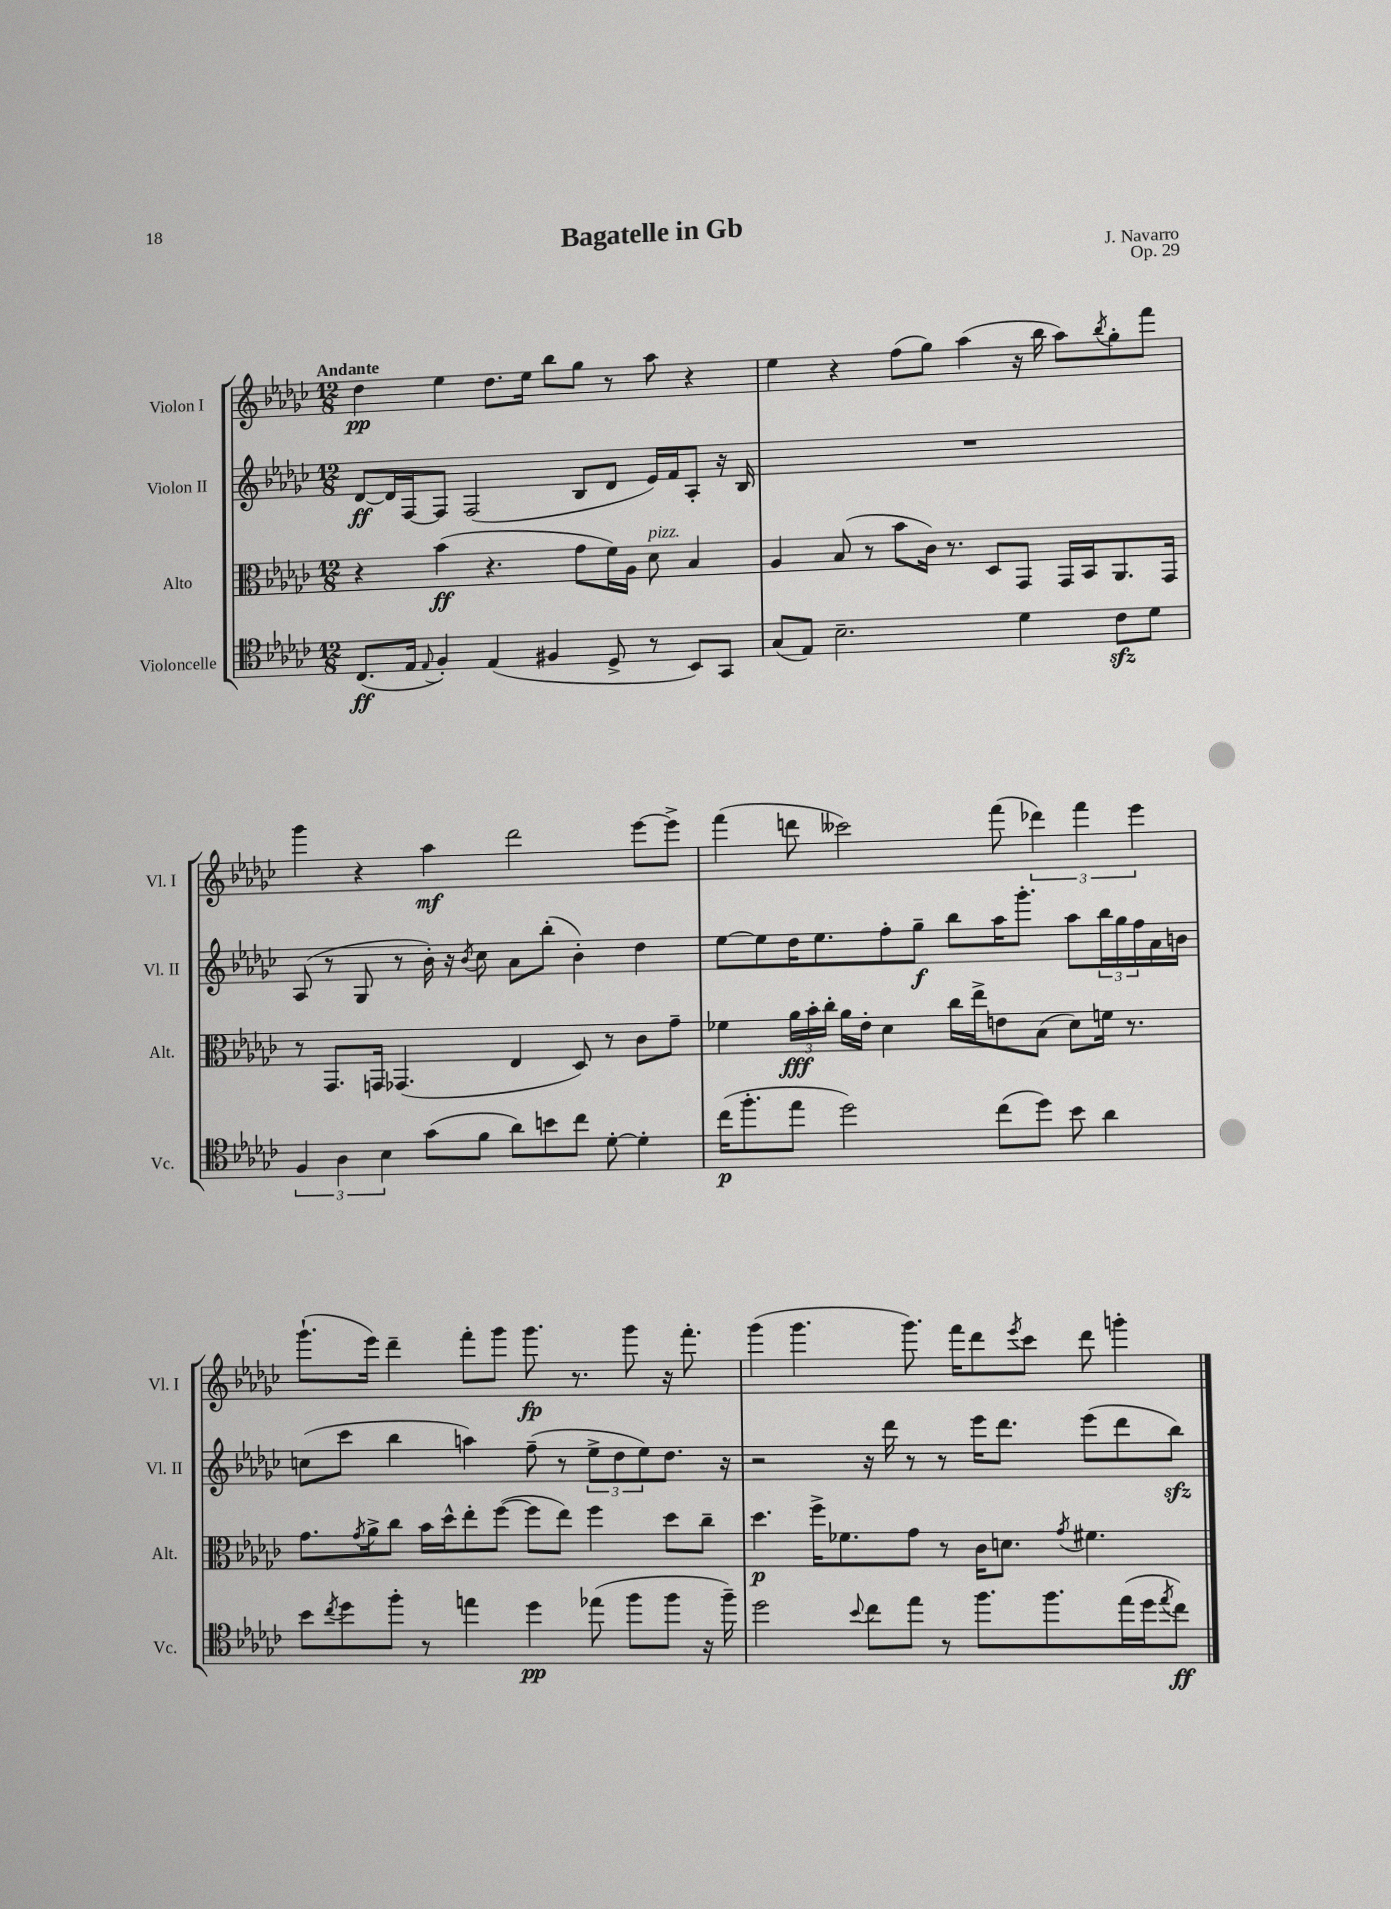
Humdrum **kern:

**kern	**kern	**kern	**kern
*staff4	*staff3	*staff2	*staff1
*clefC4	*clefC3	*clefG2	*clefG2
*k[b-e-a-d-g-c-]	*k[b-e-a-d-g-c-]	*k[b-e-a-d-g-c-]	*k[b-e-a-d-g-c-]
*M12/8	*M12/8	*M12/8	*M12/8
(8.C-	4r	[8d-	4dd-
.	.	16d-]	.
16E-	.	[16F	.
8qqE-	.	.	.
4F')	(4b-	8F]	4ee-
.	.	(2F	.
(4E-	4.r	.	8.dd-
.	.	.	16ee-
4F#	.	.	8bb-
.	8g-	8B-	8gg-
8D-^	16f)	8d-	8r
.	16A-	.	.
8r	8d-	16e-)	8aa-
.	.	16f	.
8BB-)	4B-	8A-'	4r
8GG-	.	16r	.
.	.	16B-	.
=	=	=	=
(8G-	4A-	1.r	4ee-
8E-)	.	.	.
2.B-~	(8B-	.	4r
.	8r	.	.
.	8b-	.	(8ff
.	16c-)	.	8gg-)
.	8.r	.	.
.	.	.	(4aa-
.	8D-	.	.
4d-	8GG-	.	16r
.	.	.	16bb-
.	16GG-	.	8aa-)
.	16BB-	.	.
.	.	.	8qbb-
8c-	8.AA-	.	8gg-'
8d-	.	.	8fff
.	16GG-	.	.
=	=	=	=
6F	8r	(8A-	4ggg-
.	8.GG-	8r	.
6A-	.	.	.
.	.	8G-	4r
.	16GG	.	.
6B-	.	.	.
.	(4.GG-	8r	.
(8g-	.	16b-')	4aa-
.	.	16r	.
.	.	8qb-	.
8f	.	8cc-	.
8a-)	4E-	8a-	2ddd-
8b	.	(8bb-'	.
8cc-	8D-)	4b-')	.
[8d-'	8r	.	.
4d-']	8c-	4dd-	[8eee-
.	8g-~	.	8eee-^]
=	=	=	=
(16cc-	4f-	[8ee-	(4fff
8.ff'	.	.	.
.	.	8ee-]	.
8ee-	24a-	16dd-	8ddd
.	24b-'	.	.
.	.	8.ee-	.
.	24cc-'	.	.
2dd-)	16a-	.	2ccc--)
.	16e-'	.	.
.	4d-	8ff'	.
.	.	8gg-~	.
.	16cc-	8bb-	.
.	16ee-^	.	.
(8cc-	8e	16aa-	(8fff
.	.	8.ggg-'	.
8dd-)	(8B-	.	6ddd-)
8b-	8d-)	8aa-	.
.	.	.	6fff
4a-	16f	24bb-	.
.	.	24gg-	.
.	8.r	.	.
.	.	24ff	6eee-
.	.	16a-	.
.	.	16b	.
=	=	=	=
8b-	8.g-	(8cc	(8.ggg-`
8qcc-	.	.	.
8dd-	.	8ccc-	.
.	8qg-	.	.
.	16a-^	.	16eee-)
8ff'	8cc-	4bb-	4ddd-~
8r	16b-	.	.
.	16dd-^^	.	.
4ee	8ee-'	4aa)	8fff'
.	([8ff	.	8ggg-
4dd-	8ff]	(8ff~	8.ggg-
.	8ee-)	8r	.
.	.	.	8.r
(8ee-	4ff	12ee-^	.
.	.	12dd-	.
8ff	.	.	8ggg-
.	.	12ee-)	.
8ff	8dd-	8.dd-	16r
.	.	.	8.fff'
16r	8cc-~	.	.
16ff~)	.	16r	.
=	=	=	=
2dd-	4.dd-	2r	(4ggg-
.	.	.	4.ggg-
.	16ff^	.	.
.	8.f-	.	.
8qqb-	.	.	.
8cc-	.	16r	.
.	.	16ddd-	.
8ee-	8g-	8r	8.ggg-)
8r	8r	8r	.
.	.	.	16fff
8.ff	16c-	16eee-	8ddd-
.	8.d	8.ddd-	.
.	.	.	8qeee-
.	.	.	8ccc-
8.ff	.	.	.
.	8qg-	.	.
.	4.f#	(8eee-	8ddd-
(16ee-	.	8ddd-	4ggg'
16dd-	.	.	.
8qee-	.	.	.
8cc-)	.	8bb-)	.
==	==	==	==
*-	*-	*-	*-
